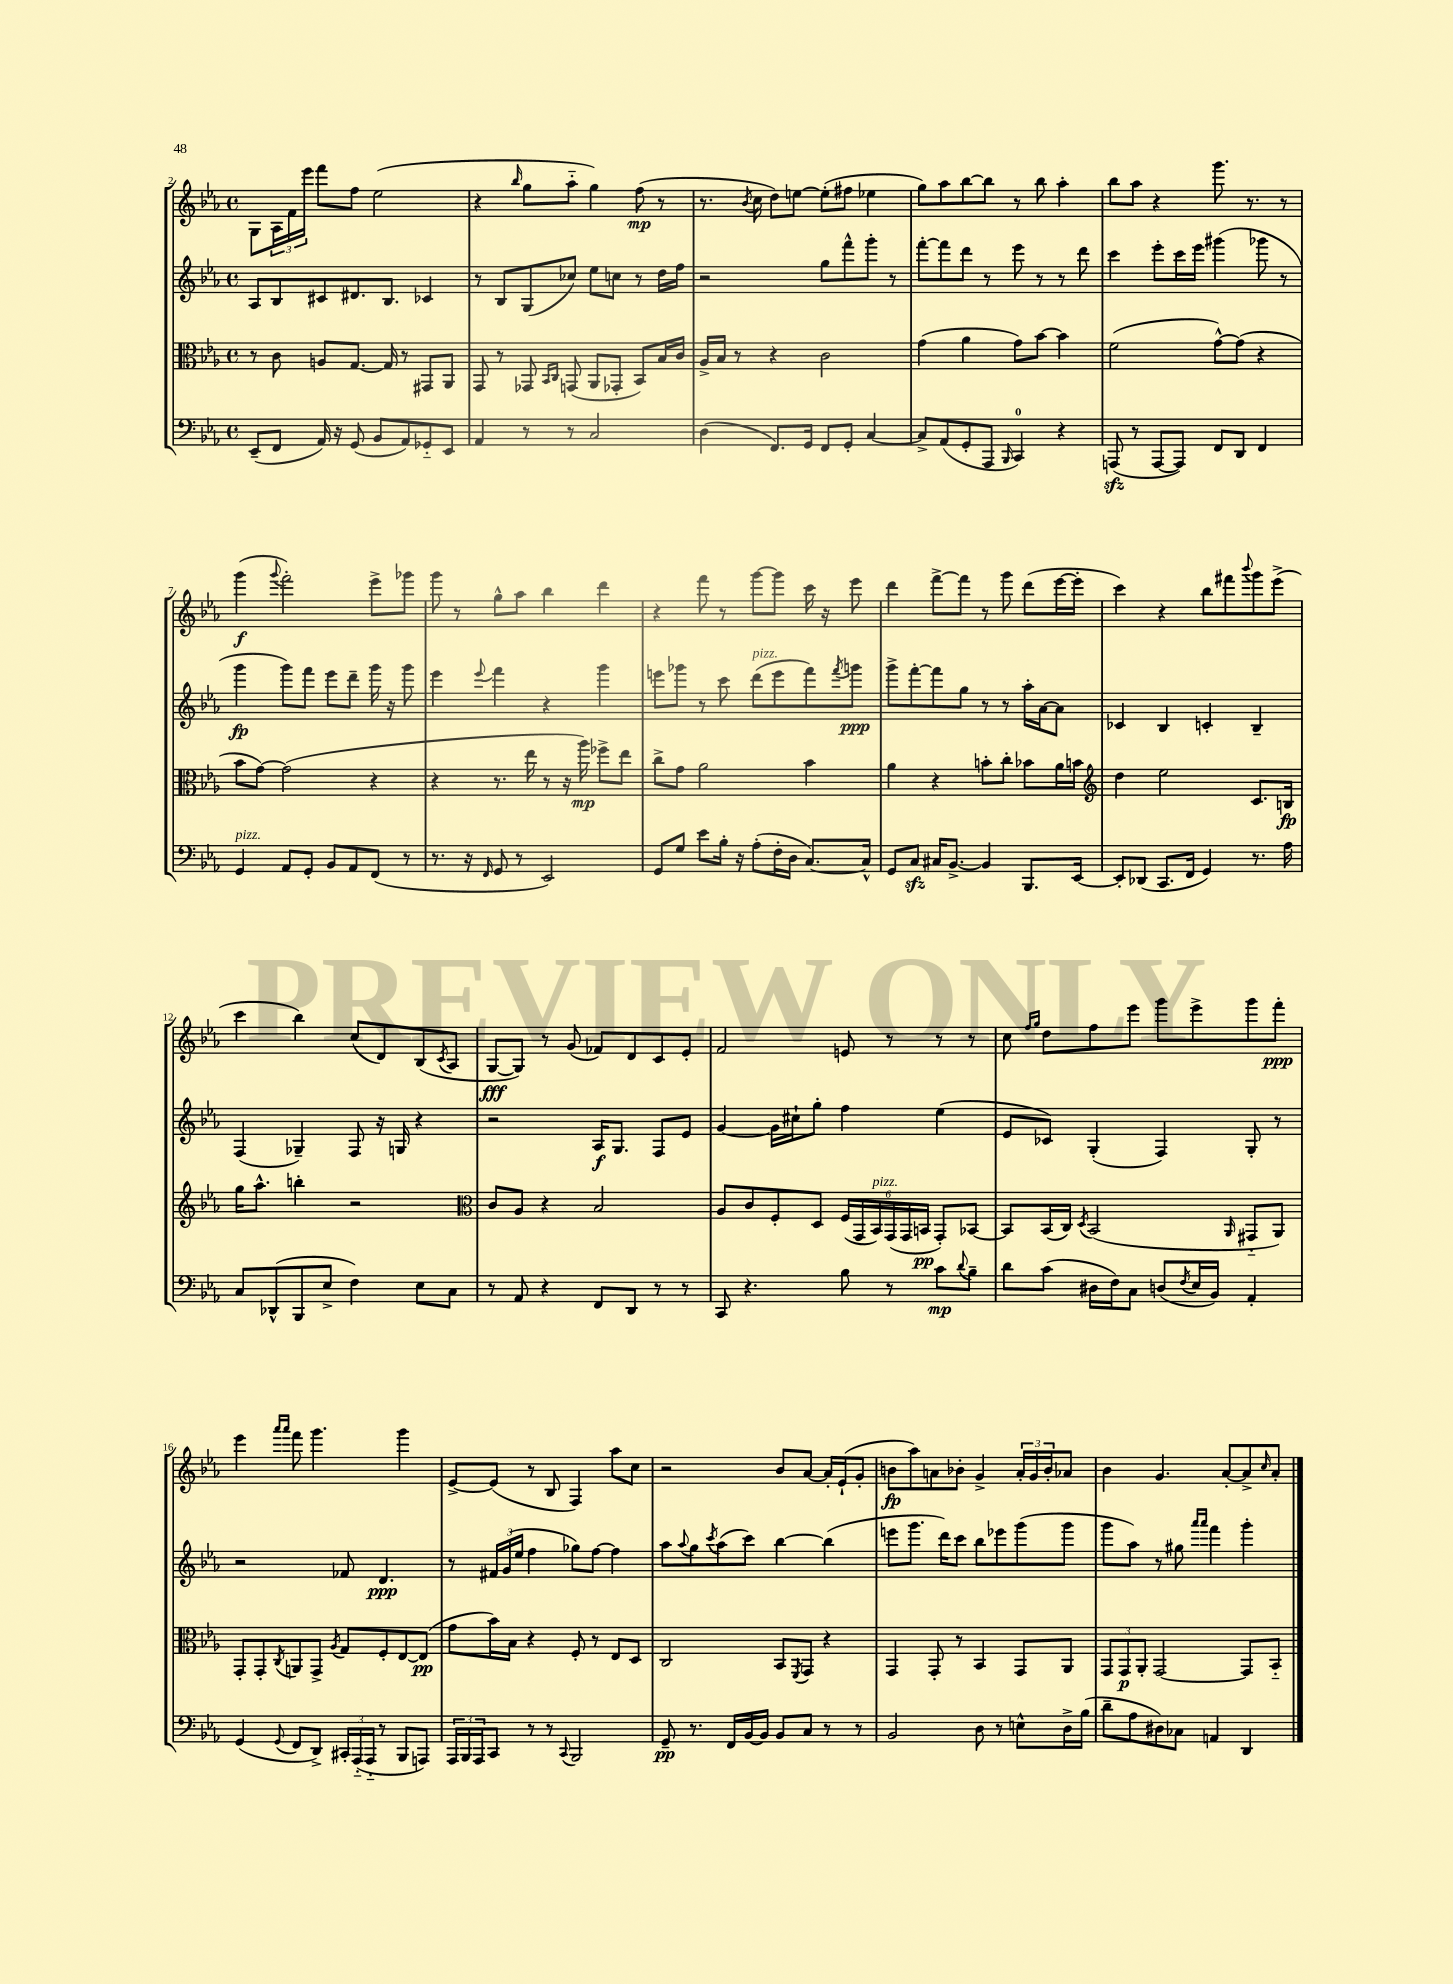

**kern	**kern	**kern	**kern
*staff4	*staff3	*staff2	*staff1
*clefF4	*clefC3	*clefG2	*clefG2
*k[b-e-a-]	*k[b-e-a-]	*k[b-e-a-]	*k[b-e-a-]
*M4/4	*M4/4	*M4/4	*M4/4
*met(c)	*met(c)	*met(c)	*met(c)
(8EE-~	8r	8A-	8G
8FF	8c	8B-	24A-
.	.	.	24f
.	.	.	24eee-
16AA-)	8A	8c#	8fff
16r	.	.	.
(8GG	[8.G	8.d#	8ff
8BB-	.	.	(2ee-
.	16G]	8.B-	.
8AA-)	8r	.	.
8GG-'~	8GG#	4c-	.
8EE-	8AA-	.	.
=	=	=	=
4AA-	8GG	8r	4r
.	8r	8B-	.
.	.	.	16qqbb-
8r	8GG-	(8G	8gg
.	16qqBB-	.	.
.	16qqC	.	.
8r	(8GG	8cc-)	8aa-'~
2C	8AA-	8ee-	4gg)
.	8GG-'	8cc	.
.	8BB-)	8r	(8ff
.	16B-	16dd	8r
.	16c	16ff	.
=	=	=	=
(4D	16A-^	2r	8.r
.	16B-	.	.
.	8r	.	.
.	.	.	8qb-
.	.	.	16cc
8.FF)	4r	.	8dd)
.	.	.	[8ee
16GG	.	.	.
8FF	2c	8gg	(8ee']
8GG'	.	8fff^^	8ff#
[4C	.	8ggg'	4ee-
.	.	8r	.
=	=	=	=
8C^]	(4g	[8fff'	8gg)
(8AA-	.	8fff]	8aa-
8GG'	4a-	8ddd	[8bb-
8AAA-	.	8r	8bb-]
16qqBBB-	.	.	.
4CC)	8g)	8eee-	8r
.	[8b-	8r	8bb-
4r	4b-]	8r	4aa-'
.	.	8ddd	.
=	=	=	=
(8AAA	(2f	4ccc	8bb-
8r	.	.	8aa-
[8AAA	.	8eee-'	4r
8AAA])	.	16ccc	.
.	.	16eee-	.
8FF	[8g^^)	(4ggg#	8.ggg
8DD	(8g]	.	.
.	.	.	8.r
4FF	4r	8ggg-	.
.	.	8r	8r
=	=	=	=
4GG	8b-	4ggg	(4ggg
.	[8g)	.	.
.	.	.	8qqggg
8AA-	(2g]	8ggg)	2fff')
8GG'	.	8fff	.
8BB-	.	8eee-	.
8AA-	.	8ddd~	.
(8FF	4r	16ggg	8eee-^
.	.	16r	.
8r	.	8ggg	8ggg-
=	=	=	=
8.r	4r	4eee-	8ggg
.	.	.	8r
16r	.	.	.
16qqFF	.	8qqeee-	.
8GG	8.r	4fff	8gg^^
8r	.	.	8aa-
.	16ee-	.	.
2EE-)	8r	4r	4bb-
.	16r	.	.
.	16aa-)	.	.
.	8ff-^	4ggg	4ddd
.	8ee-	.	.
=	=	=	=
8GG	8cc^	8eee	4r
8G	8g	8ggg-	.
8e-	2a-	8r	8fff
16B-'	.	8ccc	8r
16r	.	.	.
(8A-'	.	(8ddd	[8ggg
16F'	.	8eee	8ggg]
16D	.	.	.
[8.C)	4b-	8fff)	16ccc
.	.	.	16r
.	.	8qfff	.
.	.	8ggg	8eee-
16C^^]	.	.	.
=	=	=	=
8GG	4a-	8ggg^	4ddd
8C	.	[8fff'	.
16C#	4r	8fff]	[8fff^
[8.BB-^	.	.	.
.	.	8gg	8fff]
4BB-]	8b'	8r	8r
.	8cc'	8r	8ggg
8.BBB-	8b-	16aa-'	(8ddd
.	.	[16a-	.
.	16a-	8a-]	[16eee-
[16EE-	16b	.	16eee-']
=	=	=	=
*	*clefG2	*	*
8EE-']	4dd	4c-	4ccc)
(8DD-	.	.	.
8.CC	2ee-	4B-	4r
16FF	.	.	.
4GG)	.	4c'	8bb-
.	.	.	8fff#
.	.	.	8qqbbb-
8.r	8.c	4B-~	8ggg
.	.	.	(8eee-^
16A-	16B	.	.
=	=	=	=
8C	16gg	(4F	4ccc
.	8.aa-^^	.	.
(8DD-^^	.	.	.
8BBB-	4bb'	4G-~)	4bb-)
8E-^	.	.	.
4F)	2r	8F	(8cc
.	.	16r	8d)
.	.	16G	.
8E-	.	4r	(8B-
.	.	.	8qc
8C	.	.	8A-
=	=	=	=
*	*clefC3	*	*
8r	8c	2r	[8G
8AA-	8A-	.	8G])
4r	4r	.	8r
.	.	.	(8g
8FF	2B-	16A-	8f-)
.	.	8.G	.
8DD	.	.	8d
8r	.	8F	8c
8r	.	8e-	8e-'
=	=	=	=
8CC	8A-	[4g	2f
4.r	8c	.	.
.	8F'	16g]	.
.	.	16cc#`	.
.	8D	8gg'	.
8B-	(24F	4ff	8e
.	24GG	.	.
.	24BB-)	.	.
8r	(24GG	.	8r
.	24GG	.	.
.	24BB	.	.
8c	8GG')	(4ee-	8r
8qqd	.	.	.
8B-~	[8BB-	.	8r
=	=	=	=
8d	8BB-]	8e-	8cc
.	.	.	16qqff
.	.	.	16qqgg
(8c	(16BB-	8c-)	8dd
.	16C)	.	.
.	8qD	.	.
16D#	(2BB-	(4G'	8ff
16F)	.	.	.
8C	.	.	8eee-
(8D	.	4F)	8ggg
8qF	.	.	.
16E-	.	.	8eee-^
16BB-)	.	.	.
.	16qqAA-	.	.
4AA-'	8GG#'~	8G'	8ggg
.	8AA-)	8r	8fff'
=	=	=	=
(4GG	8GG'	2r	4eee-
.	8GG'	.	.
.	.	.	16qqaaa-
8qqGG	8qC	.	16qqaaa-
8FF	8AA	.	8fff
8DD^)	8GG^	.	4.ggg
.	8qA-	.	.
24CC#'	8G	8f-	.
(24AAA-'~	.	.	.
24AAA-'~	.	.	.
8r	8F'	4.d	.
8BBB-	[8E-	.	4ggg
8AAA)	(8E-]	.	.
=	=	=	=
24AAA-	8g	8r	[8e-^
24BBB-	.	.	.
24AAA-	.	.	.
8CC	16b-)	24f#	(8e-]
.	.	(24g	.
.	16B-	.	.
.	.	24ee-	.
8r	4r	4ff	8r
8r	.	.	8B-
8qqCC	.	.	.
2BBB-	8F'	8gg-)	4F)
.	8r	[8ff	.
.	8E-	4ff]	8aa-
.	8D	.	8cc
=	=	=	=
8GG~	2C	8aa-	2r
.	.	8qqaa-	.
8.r	.	8gg	.
.	.	8qccc	.
.	.	(8aa-	.
16FF	.	.	.
[16BB-	.	8ccc)	.
16BB-]	.	.	.
8BB-	8BB-	[4bb-	8b-
.	8qFF	.	.
8C	8GG	.	[8a-
8r	4r	(4bb-]	16a-']
.	.	.	(16e-`
8r	.	.	8g'
=	=	=	=
2BB-	4GG	8eee	8b
.	.	8.ggg	8aa-)
.	8GG'	.	8a
.	.	16ddd)	.
.	8r	8ccc	8b-'
8D	4BB-	8bb-	4g^
8r	.	8eee-	.
8E^^	8GG	(8ggg	24a'
.	.	.	24g
.	.	.	24b-'
16D^	8AA-	8ggg	8a-
(16B-	.	.	.
=	=	=	=
8d~	12GG	8ggg	4b-
.	12GG	.	.
8A-	.	8aa-)	.
.	12AA-'	.	.
8D#)	[2GG	8r	4.g
8C-	.	8gg#	.
.	.	16qqaaa-	.
.	.	16qqaaa-	.
4AA	.	4fff	.
.	.	.	[8a-'
4DD	8GG]	4ggg'	8a-^]
.	.	.	16qqcc
.	8BB-'~	.	8a-'
==	==	==	==
*-	*-	*-	*-
